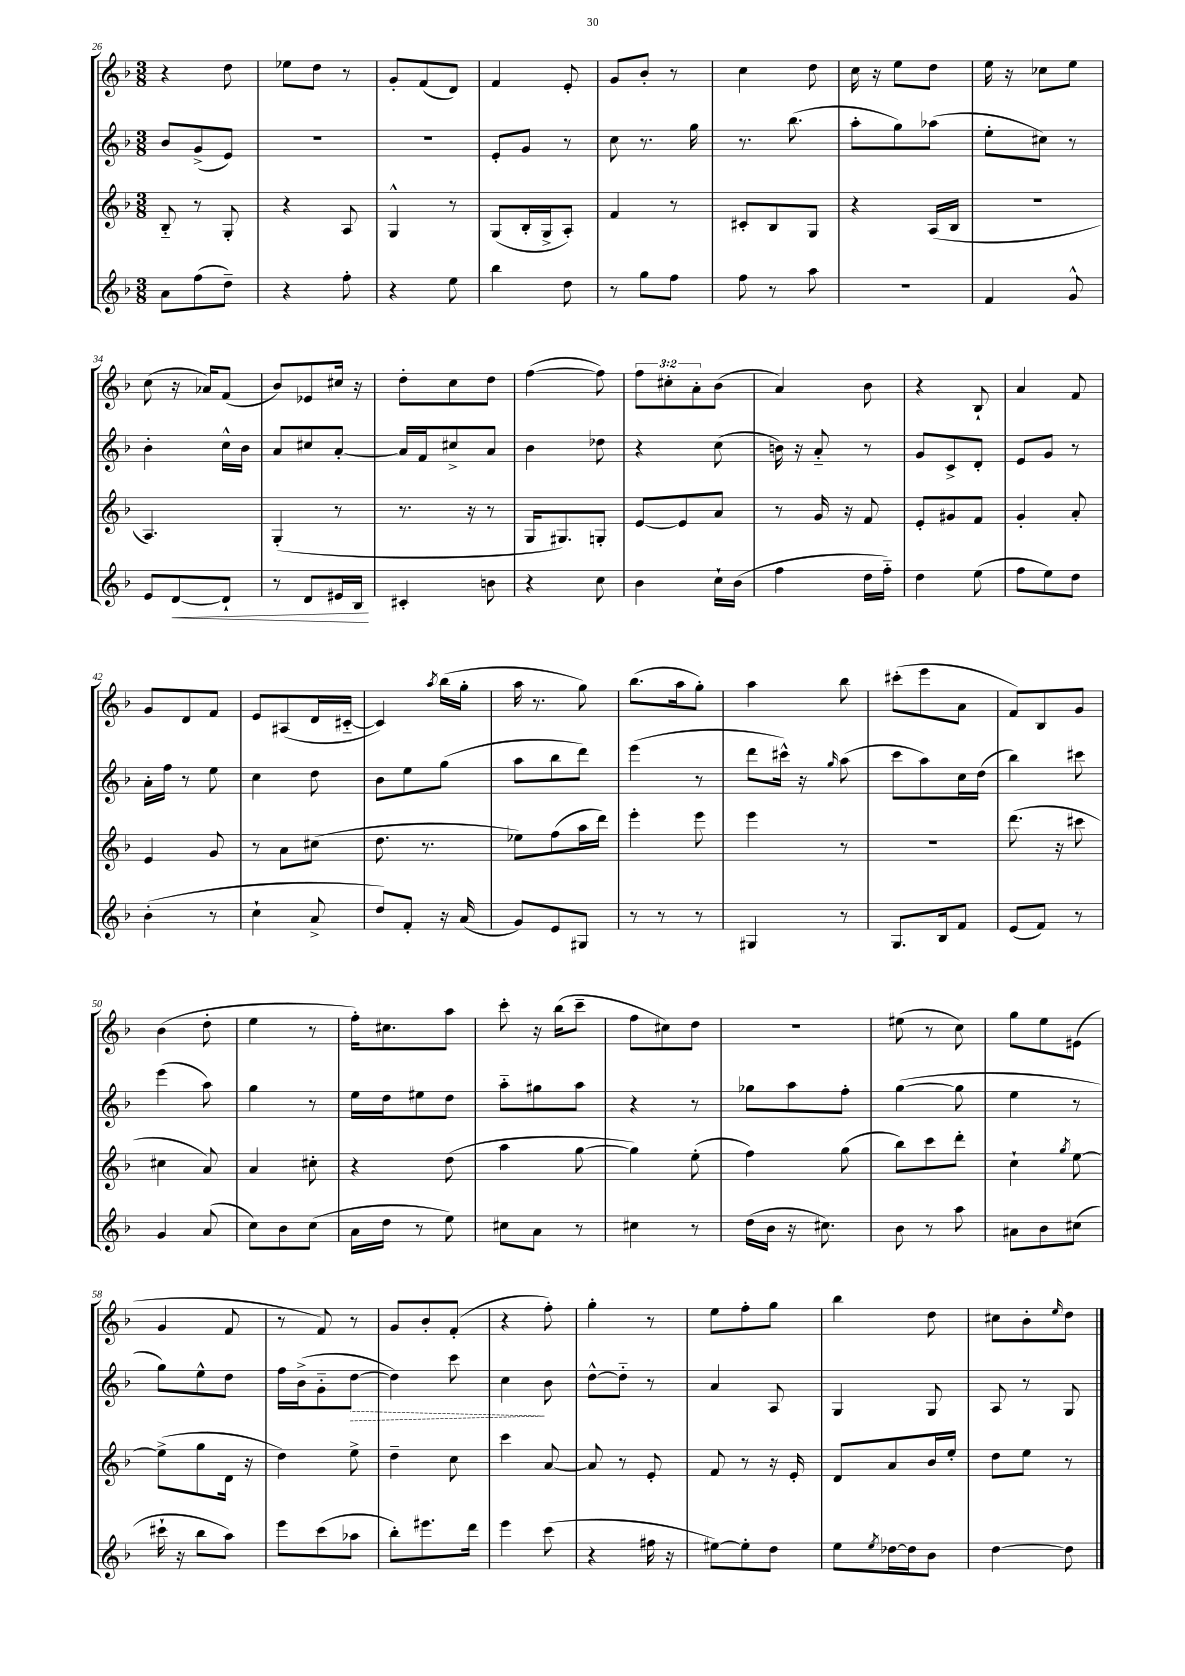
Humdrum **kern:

**kern	**dynam	**kern	**kern	**dynam	**kern
*part4	*part4	*part3	*part2	*part2	*part1
*staff4	*staff4	*staff3	*staff2	*staff2	*staff1
*clefG2	*	*clefG2	*clefG2	*	*clefG2
*k[b-]	*	*k[b-]	*k[b-]	*	*k[b-]
*M3/8	*	*M3/8	*M3/8	*	*M3/8
=26	=26	=26	=26	=26	=26
8a\L	.	8B-/	8b-/L	.	4r
(8ff\	.	8r	(8g^/	.	.
8dd~\J)	.	8G'/	8e/J)	.	8dd\
=27	=27	=27	=27	=27	=27
4r	.	4r	4.r	.	8ee-X\L
.	.	.	.	.	8dd\J
8ff'\	.	8A/	.	.	8r
=28	=28	=28	=28	=28	=28
4r	.	4G^^/	4.r	.	8g'/L
.	.	.	.	.	(8f/
8ee\	.	8r	.	.	8d/J)
=29	=29	=29	=29	=29	=29
4bb-\	.	(8G/L	8e'/L	.	4f/
.	.	16B-'/L	8g/J	.	.
.	.	16G^/J	.	.	.
8dd\	.	8A'/J)	8r	.	8e'/
=30	=30	=30	=30	=30	=30
8r	.	4f/	8cc\	.	8g/L
8gg\L	.	.	8.r	.	8b-'/J
8ff\J	.	8r	.	.	8r
.	.	.	16gg\	.	.
=31	=31	=31	=31	=31	=31
8ff\	.	8c#X'/L	8.r	.	4cc\
8r	.	8B-/	.	.	.
.	.	.	(8.bb-\	.	.
8aa\	.	8G/J	.	.	8dd\
=32	=32	=32	=32	=32	=32
4.r	.	4r	8aa'\L	.	16cc\
.	.	.	.	.	16r
.	.	.	8gg\)	.	8ee\L
.	.	(16A/LL	(8aa-X\J	.	8dd\J
.	.	16B-/JJ	.	.	.
=33	=33	=33	=33	=33	=33
4f/	.	4.r	8ee'\L	.	16ee\
.	.	.	.	.	16r
.	.	.	8cc#X\J)	.	8cc-X\L
8g^^/	.	.	8r	.	8ee\J
!!LO:LB:g=z
=34	=34	=34	=34	=34	=34
8e/L	.	4.A/)	4b-'\	.	(8cc\
!	!LO:HP:b	!	!	!	!
[8d/	<	.	.	.	16r
.	.	.	.	.	16a-X/KL)
8d`/J]	.	.	16cc^^\LL	.	(8f/J
.	.	.	16b-\JJ	.	.
=35	=35	=35	=35	=35	=35
8r	.	(4G'/	8a/L	.	8b-/L)
8d/L	.	.	8cc#X/	.	8e-X/
16e#X/L	.	8r	[8a'/J	.	16cc#X/Jk
16B-/JJ	.	.	.	.	16r
.	[	.	.	.	.
=36	=36	=36	=36	=36	=36
4c#X'/	.	8.r	16a/LL]	.	8dd'\L
.	.	.	16f/J	.	.
.	.	.	8cc#X^/	.	8cc\
.	.	16r	.	.	.
8bn\	.	8r	8a/J	.	8dd\J
=37	=37	=37	=37	=37	=37
4r	.	16G/KL	4b-\	.	([4ff\
.	.	8.G#X/)	.	.	.
8cc\	.	8Gn'/J	8dd-X\	.	8ff\])
=38	=38	=38	=38	=38	=38
4b-\	.	[8e/L	4r	.	12ff\L
.	.	.	.	.	12cc#X'\
.	.	8e/]	.	.	.
.	.	.	.	.	12a'\
16cc`\LL	.	8a/J	(8cc\	.	(8b-\J
(16b-\JJ	.	.	.	.	.
=39	=39	=39	=39	=39	=39
4ff\	.	8r	16bn\)	.	4a/)
.	.	.	16r	.	.
.	.	16g/	8a/	.	.
.	.	16r	.	.	.
16dd\LL	.	8f/	8r	.	8b-\
16ff\JJ)	.	.	.	.	.
=40	=40	=40	=40	=40	=40
4dd\	.	8e'/L	8g/L	.	4r
.	.	8g#X/	8c^/	.	.
(8ee\	.	8f/J	8d'/J	.	8B-`/
=41	=41	=41	=41	=41	=41
8ff\L	.	4g'/	8e/L	.	4a/
8ee\)	.	.	8g/J	.	.
8dd\J	.	8a'/	8r	.	8f/
!!LO:LB:g=z
=42	=42	=42	=42	=42	=42
(4b-'\	.	4e/	16a'\LL	.	8g/L
.	.	.	16ff\JJ	.	.
.	.	.	8r	.	8d/
8r	.	8g/	8ee\	.	8f/J
=43	=43	=43	=43	=43	=43
4cc`\	.	8r	4cc\	.	8e/L
.	.	8a\L	.	.	(8A#X/
8a^/	.	(8cc#X\J	8dd\	.	16d/L
.	.	.	.	.	[16c#X/JJ
=44	=44	=44	=44	=44	=44
8dd/L)	.	8.dd\	8b-\L	.	4c#/])
8f'/J	.	.	8ee\	.	.
.	.	8.r	.	.	.
.	.	.	.	.	8qaa/
16r	.	.	(8gg\J	.	(16bb-\LL
(16a/	.	.	.	.	16gg'\JJ
=45	=45	=45	=45	=45	=45
8g/L)	.	8ee-X\L)	8aa\L	.	16aa\
.	.	.	.	.	8.r
8e/	.	(8ff\	8bb-\	.	.
8G#X/J	.	16aa\L	8ddd\J)	.	8gg\)
.	.	16ddd\JJ)	.	.	.
=46	=46	=46	=46	=46	=46
8r	.	4eee'\	(4eee\	.	(8.bb-\L
8r	.	.	.	.	.
.	.	.	.	.	16aa\k
8r	.	8eee\	8r	.	8gg'\J)
=47	=47	=47	=47	=47	=47
4G#X/	.	4eee\	8ddd\L	.	4aa\
.	.	.	16ccc#X^^\Jk)	.	.
.	.	.	16r	.	.
.	.	.	16qqgg/	.	.
8r	.	8r	(8aa\	.	8bb-\
=48	=48	=48	=48	=48	=48
8.G/L	.	4.r	8ccc\L	.	(8ccc#X'\L
.	.	.	8aa\)	.	8eee\
16B-/k	.	.	.	.	.
8f/J	.	.	16cc\L	.	8a\J
.	.	.	(16dd\JJ	.	.
=49	=49	=49	=49	=49	=49
(8e/L	.	(8.ddd\	4bb-\)	.	8f/L)
8f/J)	.	.	.	.	8B-/
.	.	16r	.	.	.
8r	.	8ccc#X\	8ccc#X\	.	8g/J
!!LO:LB:g=z
=50	=50	=50	=50	=50	=50
4g/	.	4cc#X\	(4eee\	.	(4b-\
(8a/	.	8a/)	8aa\)	.	8dd'\
=51	=51	=51	=51	=51	=51
8cc\L)	.	4a/	4gg\	.	4ee\
8b-\	.	.	.	.	.
(8cc\J	.	8cc#X'\	8r	.	8r
=52	=52	=52	=52	=52	=52
16a\LL	.	4r	16ee\LL	.	16ff'\KL)
16dd\JJ	.	.	16dd\J	.	8.cc#X\
8r	.	.	8ee#X\	.	.
8ee\)	.	(8dd\	8dd\J	.	8aa\J
=53	=53	=53	=53	=53	=53
8cc#X\L	.	4aa\	8aa\L	.	8ccc'\
8a\J	.	.	8gg#X\	.	16r
.	.	.	.	.	(16bb-\KL
8r	.	[8gg\	8aa\J	.	8ccc~\J
=54	=54	=54	=54	=54	=54
4cc#X\	.	4gg\])	4r	.	8ff\L
.	.	.	.	.	8cc#X\)
8r	.	(8ee'\	8r	.	8dd\J
=55	=55	=55	=55	=55	=55
(16dd\LL	.	4ff\)	8gg-X\L	.	4.r
16b-\JJ	.	.	.	.	.
16r	.	.	8aa\	.	.
8.cc#X\)	.	.	.	.	.
.	.	(8gg\	8ff'\J	.	.
=56	=56	=56	=56	=56	=56
8b-\	.	8bb-\L)	([4gg\	.	(8ee#X\
8r	.	8ccc\	.	.	8r
8aa\	.	8ddd'\J	8gg\]	.	8cc\)
=57	=57	=57	=57	=57	=57
8a#X\L	.	4cc`\	4ee\	.	8gg\L
8b-\	.	.	.	.	8ee\
.	.	8qgg/	.	.	.
(8cc#X\J	.	[8ee\	8r	.	(8e#X\J
!!LO:LB:g=z
=58	=58	=58	=58	=58	=58
16ccc#X`\	.	(8ee^\L]	8gg\L)	.	4g/
16r	.	.	.	.	.
8bb-\L	.	8gg\	8ee^^\	.	.
8aa\J)	.	16d\Jk	8dd\J	.	8f/
.	.	16r	.	.	.
=59	=59	=59	=59	=59	=59
8eee\L	.	4dd\)	16ff\LL	.	8r
.	.	.	(16b-^\J	.	.
(8ccc\	.	.	8g\	.	8f/)
!	!	!	!	!LO:HP:b	!
8aa-X\J	.	8ee^\	[8dd\J	>	8r
=60	=60	=60	=60	=60	=60
8bb-'\L)	.	4dd~\	4dd\])	.	8g/L
8.eee#X\	.	.	.	.	8b-'/
.	.	8cc\	8ccc\	.	(8f'/J
16ddd\Jk	.	.	.	.	.
=61	=61	=61	=61	=61	=61
4eee\	.	4ccc\	4cc\	.	4r
(8ccc\	.	[8a/	8b-\	]	8ff'\)
=62	=62	=62	=62	=62	=62
4r	.	8a/]	[8dd^^\L	.	4gg'\
.	.	8r	8dd\J]	.	.
16ff#X\	.	8e'/	8r	.	8r
16r	.	.	.	.	.
=63	=63	=63	=63	=63	=63
[8ee#X\L)	.	8f/	4a/	.	8ee\L
8ee#'\]	.	8r	.	.	8ff'\
8dd\J	.	16r	8A/	.	8gg\J
.	.	16e'/	.	.	.
=64	=64	=64	=64	=64	=64
8ee\L	.	8d/L	4G/	.	4bb-\
8qee/	.	.	.	.	.
[16dd-X\L	.	8a/	.	.	.
16dd-\J]	.	.	.	.	.
8b-\J	.	16b-/L	8G/	.	8dd\
.	.	16ee'/JJ	.	.	.
=65	=65	=65	=65	=65	=65
[4dd\	.	8dd\L	8A/	.	8cc#X\L
.	.	8ee\J	8r	.	8b-'\
.	.	.	.	.	16qqee/
8dd\]	.	8r	8G/	.	8dd\J
==	==	==	==	==	==
*-	*-	*-	*-	*-	*-
